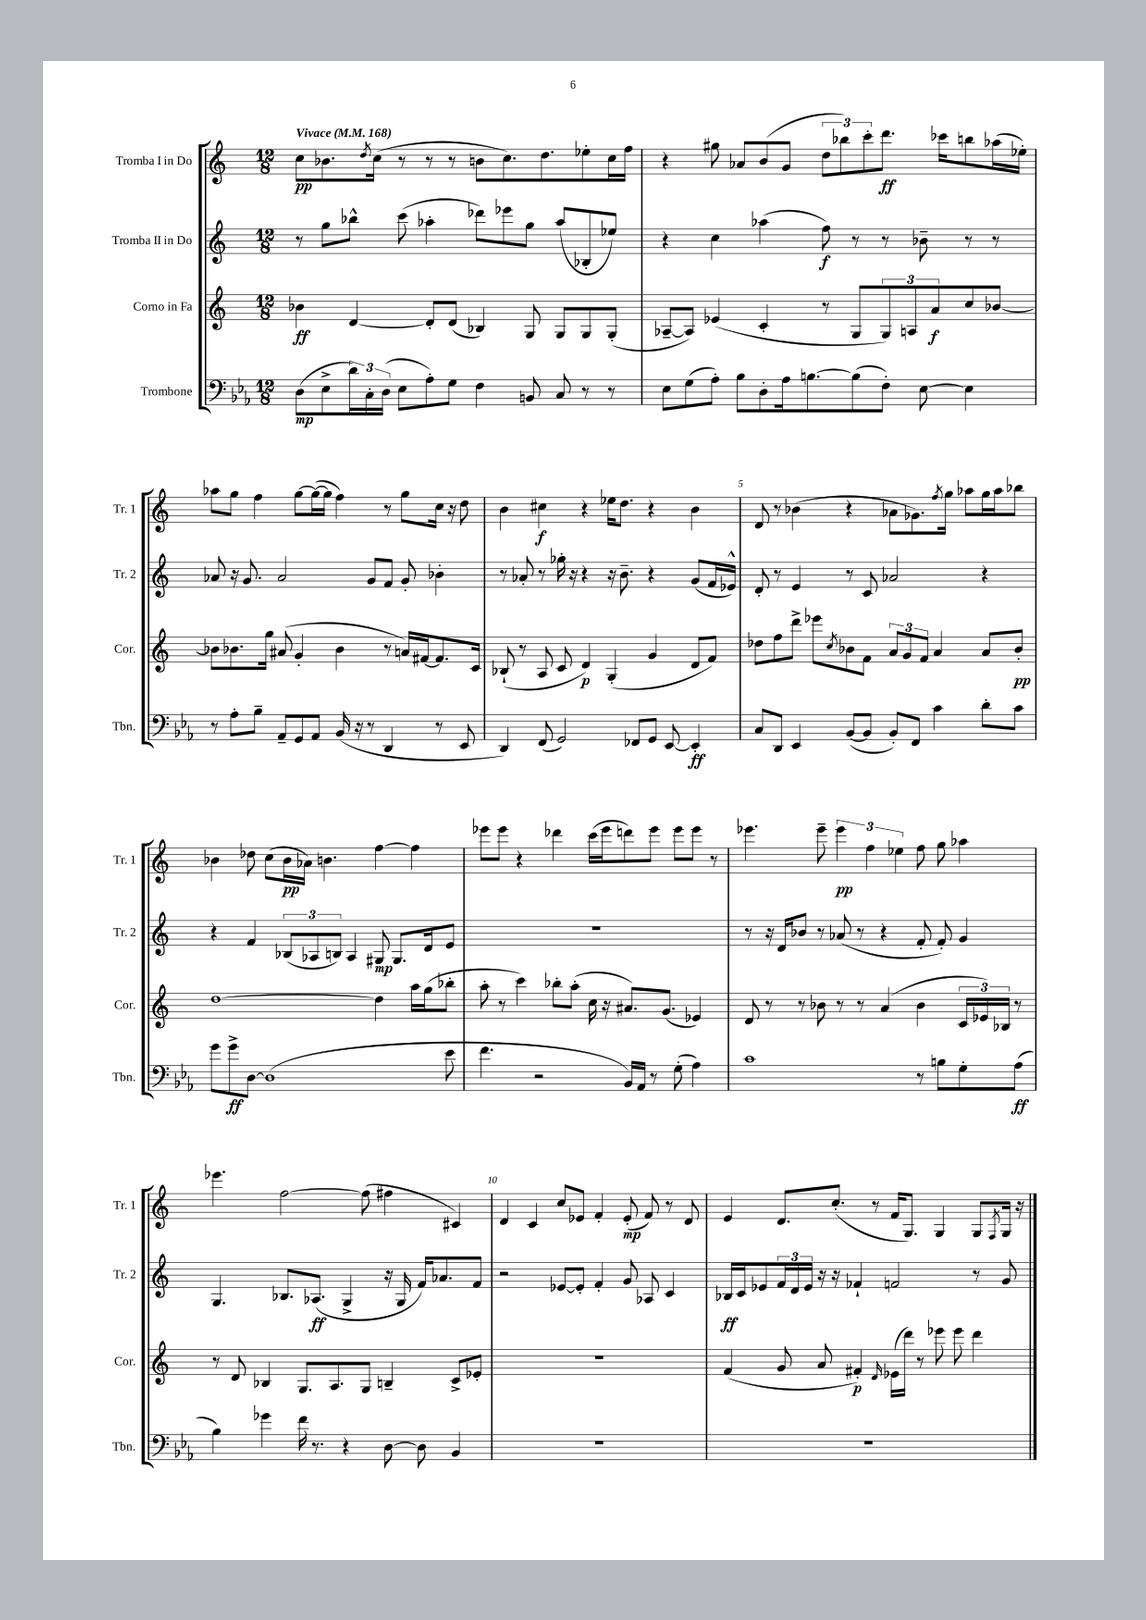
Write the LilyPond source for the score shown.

<<
\new StaffGroup <<
\new Staff = "s0" \with { instrumentName = "Tromba I in Do" shortInstrumentName = "Tr. 1" } {
    \clef treble \key c \major \numericTimeSignature \time 12/8 \tempo "Vivace" 4 = 168
    c''8\pp bes'8. \acciaccatura { d''8 } c''16( r8 r8 r8 b'8 c''8.) d''8. ees''8-. c''16 f''16 |
    r4 gis''8 aes'8 b'8( g'8 \tuplet 3/2 { d''8 bes''8) c'''8-. } d'''8.\ff ces'''16 b''8 aes''16( ees''16-.) |
    aes''8 g''8 f''4 g''8~ g''16~( g''16 f''4) r8 g''8 c''16 r16 d''8 |
    b'4 cis''4\f r4 ees''16 d''8. r4 b'4 |
    d'8 r8 bes'4( r4 aes'8 ges'8.) \acciaccatura { f''8 } g''16 aes''8 g''16 aes''16 bes''8 |
    bes'4 des''8 c''8( bes'16\pp aes'16) b'4. f''4~ f''4 |
    ees'''8 ees'''8 r4 des'''4 c'''16( ees'''16 d'''8) ees'''8 ees'''8 ees'''8 r8 |
    ees'''4. ees'''8-- \tuplet 3/2 { ees'''4\pp f''4 ees''4 } f''8 g''8 aes''4 |
    ees'''4. f''2~ f''8( fis''4 cis'4) |
    d'4 c'4 c''8 ees'8 f'4-. ees'8-.\mp( f'8) r8 d'8 |
    e'4 d'8. c''8.-.( r8 f'16 g8.) g4 g8 \acciaccatura { f8 } g16 r16 \bar "|." |
}
\new Staff = "s1" \with { instrumentName = "Tromba II in Do" shortInstrumentName = "Tr. 2" } {
    \clef treble \key c \major \numericTimeSignature \time 12/8
    r8 g''8 bes''8-^ c'''8( aes''4-. des'''8) ees'''8 g''8 aes''8( bes8-. ees''8) |
    r4 c''4 aes''4( f''8\f) r8 r8 bes'8-- r8 r8 |
    aes'8 r16 g'8. aes'2 g'8 f'8 g'8-. bes'4-. |
    r8 aes'8-. r8 ges''16-. r16 r4 r16 b'8.-- r4 g'8( f'16 ees'16-^) |
    d'8-. r8 e'4 r8 c'8 aes'2 r4 |
    r4 f'4 \tuplet 3/2 { bes8( aes8 b8) } aes4 gis8\mp gis8. d'16 e'8 |
    R1. |
    r8 r16 d'16 bes'8 r8 aes'8( r8 r4 f'8-. f'8-.) g'4 |
    g4. bes8. aes8.\ff( g4-> r16 g16 f'16) aes'8. f'8 |
    r2 ees'8~ ees'8-. f'4-. g'8 aes8 c'4 |
    bes16\ff c'16 ees'8 \tuplet 3/2 { f'16 d'16 ees'16 } r16 r16 fes'4-! f'2 r8 g'8 \bar "|." |
}
\new Staff = "s2" \with { instrumentName = "Corno in Fa" shortInstrumentName = "Cor." } {
    \clef treble \key c \major \numericTimeSignature \time 12/8
    bes'4\ff d'4~ d'8-. d'8( bes4) g8 g8 g8 g8-.( |
    aes8~-- aes8) ees'4( c'4-. r8 g8 \tuplet 3/2 { g8) a8 a'8\f } c''8 bes'8~ |
    bes'8 bes'8. g''16 ais'8( g'4-. bes'4 r8 a'16) fis'16~ fis'8. c'16 |
    bes8-!( r8 a8 c'8 d'4\p) g4-.( g'4 d'8 f'8) |
    des''8 f''8 d'''8-> ees'''8 \acciaccatura { c''8 } bes'8 f'8 \tuplet 3/2 { a'8 g'8 f'8 } a'4 a'8 bes'8-.\pp |
    d''1~ d''4 a''16 g''16( bes''8-. |
    a''8-. r8 c'''4) bes''8-. a''8-.( c''16 r16 ais'8.) g'8.( ees'4) |
    d'8 r8 r8 bes'8 r8 r8 a'4( bes'4 \tuplet 3/2 { c'16 ees'16) bes16 } r8 |
    r8 d'8 bes4 g8. a8. g8 b4-- c'8-> ees'8-. |
    R1. |
    f'4( g'8 a'8 fis'4-.\p) \grace { d'16 } ees'16( d'''16) r8 ees'''8 ees'''8 d'''4 \bar "|." |
}
\new Staff = "s3" \with { instrumentName = "Trombone" shortInstrumentName = "Tbn." } {
    \clef bass \key ees \major \numericTimeSignature \time 12/8
    d8\mp( ees8-> \tuplet 3/2 { d'16) c16-. d16( } ees8 aes8-.) g8 f4 b,8 c8 r8 r8 |
    ees8 g8( aes8-.) bes8 d8-. aes16 b8.~ b8( f8-.) ees8~ ees4 |
    r8 aes8-. bes8-- aes,8-- g,8 aes,8 bes,16( r16 r8 d,4 r8 ees,8 |
    d,4) f,8( g,2) fes,8 g,8 ees,8~ ees,4-.\ff |
    c8 d,8 ees,4 bes,8~( bes,8 bes,8-.) f,8 c'4 d'8-. c'8 |
    g'8 g'8->\ff d8~ d1( ees'8 |
    f'4. r2 bes,16) aes,16 r8 g8-.( aes4) |
    c'1 r8 b8 g8-. aes8\ff( |
    bes4) ges'4 f'16 r8. r4 d8~ d8 bes,4 |
    R1. |
    R1. \bar "|." |
}
>>
>>
\layout { \context { \Score \override BarNumber.break-visibility = ##(#f #t #t) barNumberVisibility = #(every-nth-bar-number-visible 5) } }
